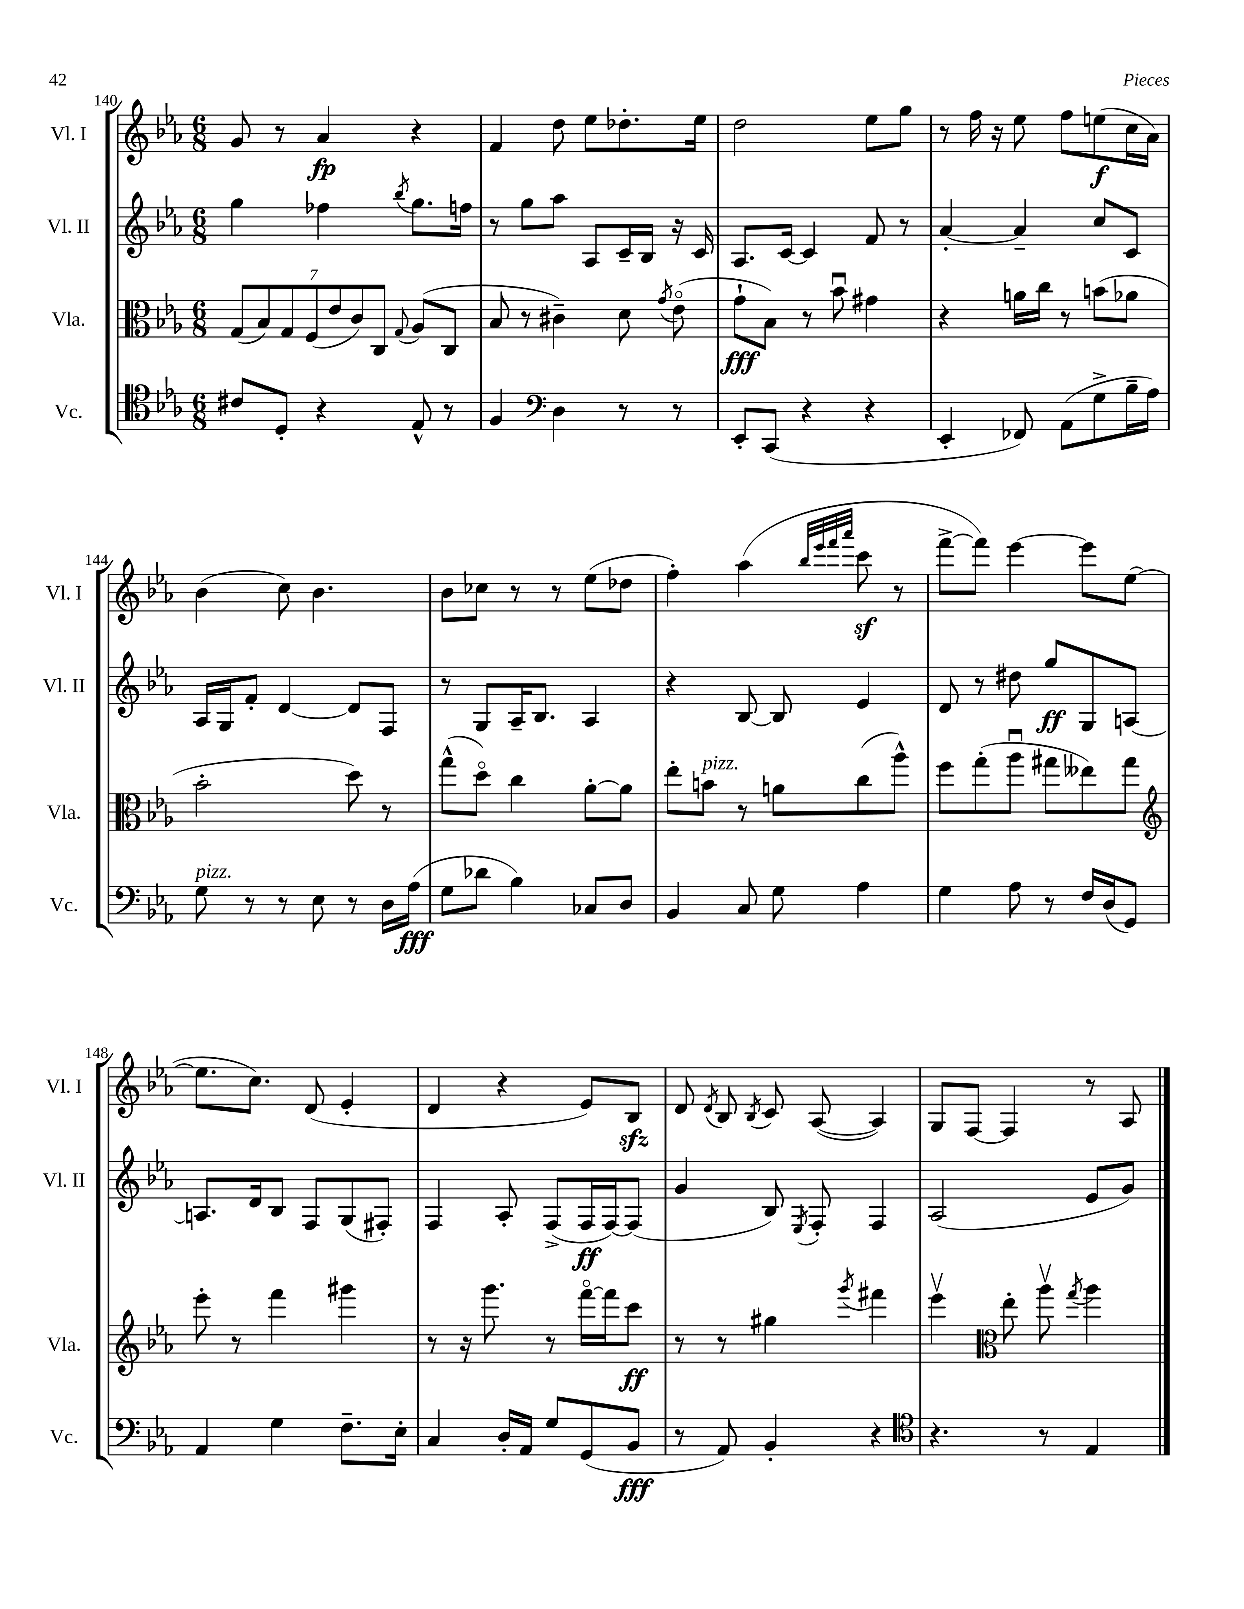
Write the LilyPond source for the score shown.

<<
\new StaffGroup <<
\new Staff = "s0" \with { instrumentName = "Vl. I" shortInstrumentName = "Vl. I" } {
    \clef treble \key ees \major \numericTimeSignature \time 6/8
    \autoBeamOff g'8 r8 aes'4\fp r4 |
    f'4 d''8 ees''8[ des''8.-. ees''16] |
    d''2 ees''8[ g''8] |
    r8 f''16 r16 ees''8 f''8[ e''8\f( c''16 aes'16]) |
    bes'4( c''8) bes'4. |
    bes'8[ ces''8] r8 r8 ees''8[( des''8] |
    f''4-.) aes''4( \grace { bes''32[ ees'''32 f'''32 aes'''32] } c'''8\sf r8 |
    f'''8[~-> f'''8]) ees'''4~ ees'''8[ ees''8]~( |
    ees''8.[ c''8.]) d'8( ees'4-. |
    d'4 r4 ees'8[) bes8]\sfz |
    d'8 \acciaccatura { d'8 } bes8 \acciaccatura { bes8 } c'8 aes8~( aes4) |
    g8[ f8]~ f4 r8 aes8 \bar "|." |
}
\new Staff = "s1" \with { instrumentName = "Vl. II" shortInstrumentName = "Vl. II" } {
    \clef treble \key ees \major \numericTimeSignature \time 6/8
    \autoBeamOff g''4 fes''4 \acciaccatura { bes''8 } g''8.[ f''16] |
    r8 g''8[ aes''8] aes8[ c'16-- bes16] r16 c'16 |
    aes8.[ c'16]~ c'4 f'8 r8 |
    aes'4~-. aes'4-- c''8[ c'8] |
    aes16[ g16 f'8]-. d'4~ d'8[ f8] |
    r8 g8[ aes16-- bes8.] aes4 |
    r4 bes8~ bes8 ees'4 |
    d'8 r8 dis''8 g''8[\ff g8 a8]~ |
    a8.[ d'16 bes8] f8[ g8( fis8]-.) |
    f4 aes8-. f8[->( f16\ff f16~) f8]( |
    g'4 bes8) \acciaccatura { ees8 } f8-. f4 |
    aes2( ees'8[ g'8]) \bar "|." |
}
\new Staff = "s2" \with { instrumentName = "Vla." shortInstrumentName = "Vla." } {
    \clef alto \key ees \major \numericTimeSignature \time 6/8
    \autoBeamOff \tuplet 7/4 { g8[( bes8) g8 f8( ees'8 c'8) c8] } \appoggiatura { g8 } aes8[( c8] |
    bes8 r8 cis'4--) d'8 \acciaccatura { g'8 } ees'8\flageolet( |
    g'8[-!\fff bes8]) r8 bes'8\downbow gis'4 |
    r4 a'16[ c''16] r8 b'8[( aes'8] |
    bes'2-. d''8) r8 |
    g''8[-^( d''8]\flageolet) c''4 aes'8[~-. aes'8] |
    ees''8[-. b'8]^\markup { \italic "pizz." } r8 a'8[ c''8( aes''8]-^) |
    f''8[ g''8-.( aes''8]\downbow gis''8[ eeses''8) gis''8] |
    \clef treble ees'''8-. r8 f'''4 gis'''4 |
    r8 r16 g'''8. r8 f'''16[~\flageolet f'''16 c'''8]\ff |
    r8 r8 gis''4 \acciaccatura { g'''8 } fis'''4 |
    ees'''4\upbow \clef alto ees''8-. aes''8\upbow \acciaccatura { g''8 } aes''4 \bar "|." |
}
\new Staff = "s3" \with { instrumentName = "Vc." shortInstrumentName = "Vc." } {
    \clef tenor \key ees \major \numericTimeSignature \time 6/8
    \autoBeamOff cis'8[ d8]-. r4 ees8-^ r8 |
    f4 \clef bass d4 r8 r8 |
    ees,8[-. c,8]( r4 r4 |
    ees,4-. fes,8) aes,8[( g8-> bes16-- aes16]) |
    g8^\markup { \italic "pizz." } r8 r8 ees8 r8 d16[ aes16]\fff( |
    g8[ des'8] bes4) ces8[ d8] |
    bes,4 c8 g8 aes4 |
    g4 aes8 r8 f16[ d16( g,8]) |
    aes,4 g4 f8.[-- ees16]-. |
    c4 d16[-. aes,16] g8[ g,8( bes,8]\fff |
    r8 aes,8) bes,4-. r4 |
    \clef tenor r4. r8 ees4 \bar "|." |
}
>>
>>
\layout { \context { \Score currentBarNumber = #140 } }
